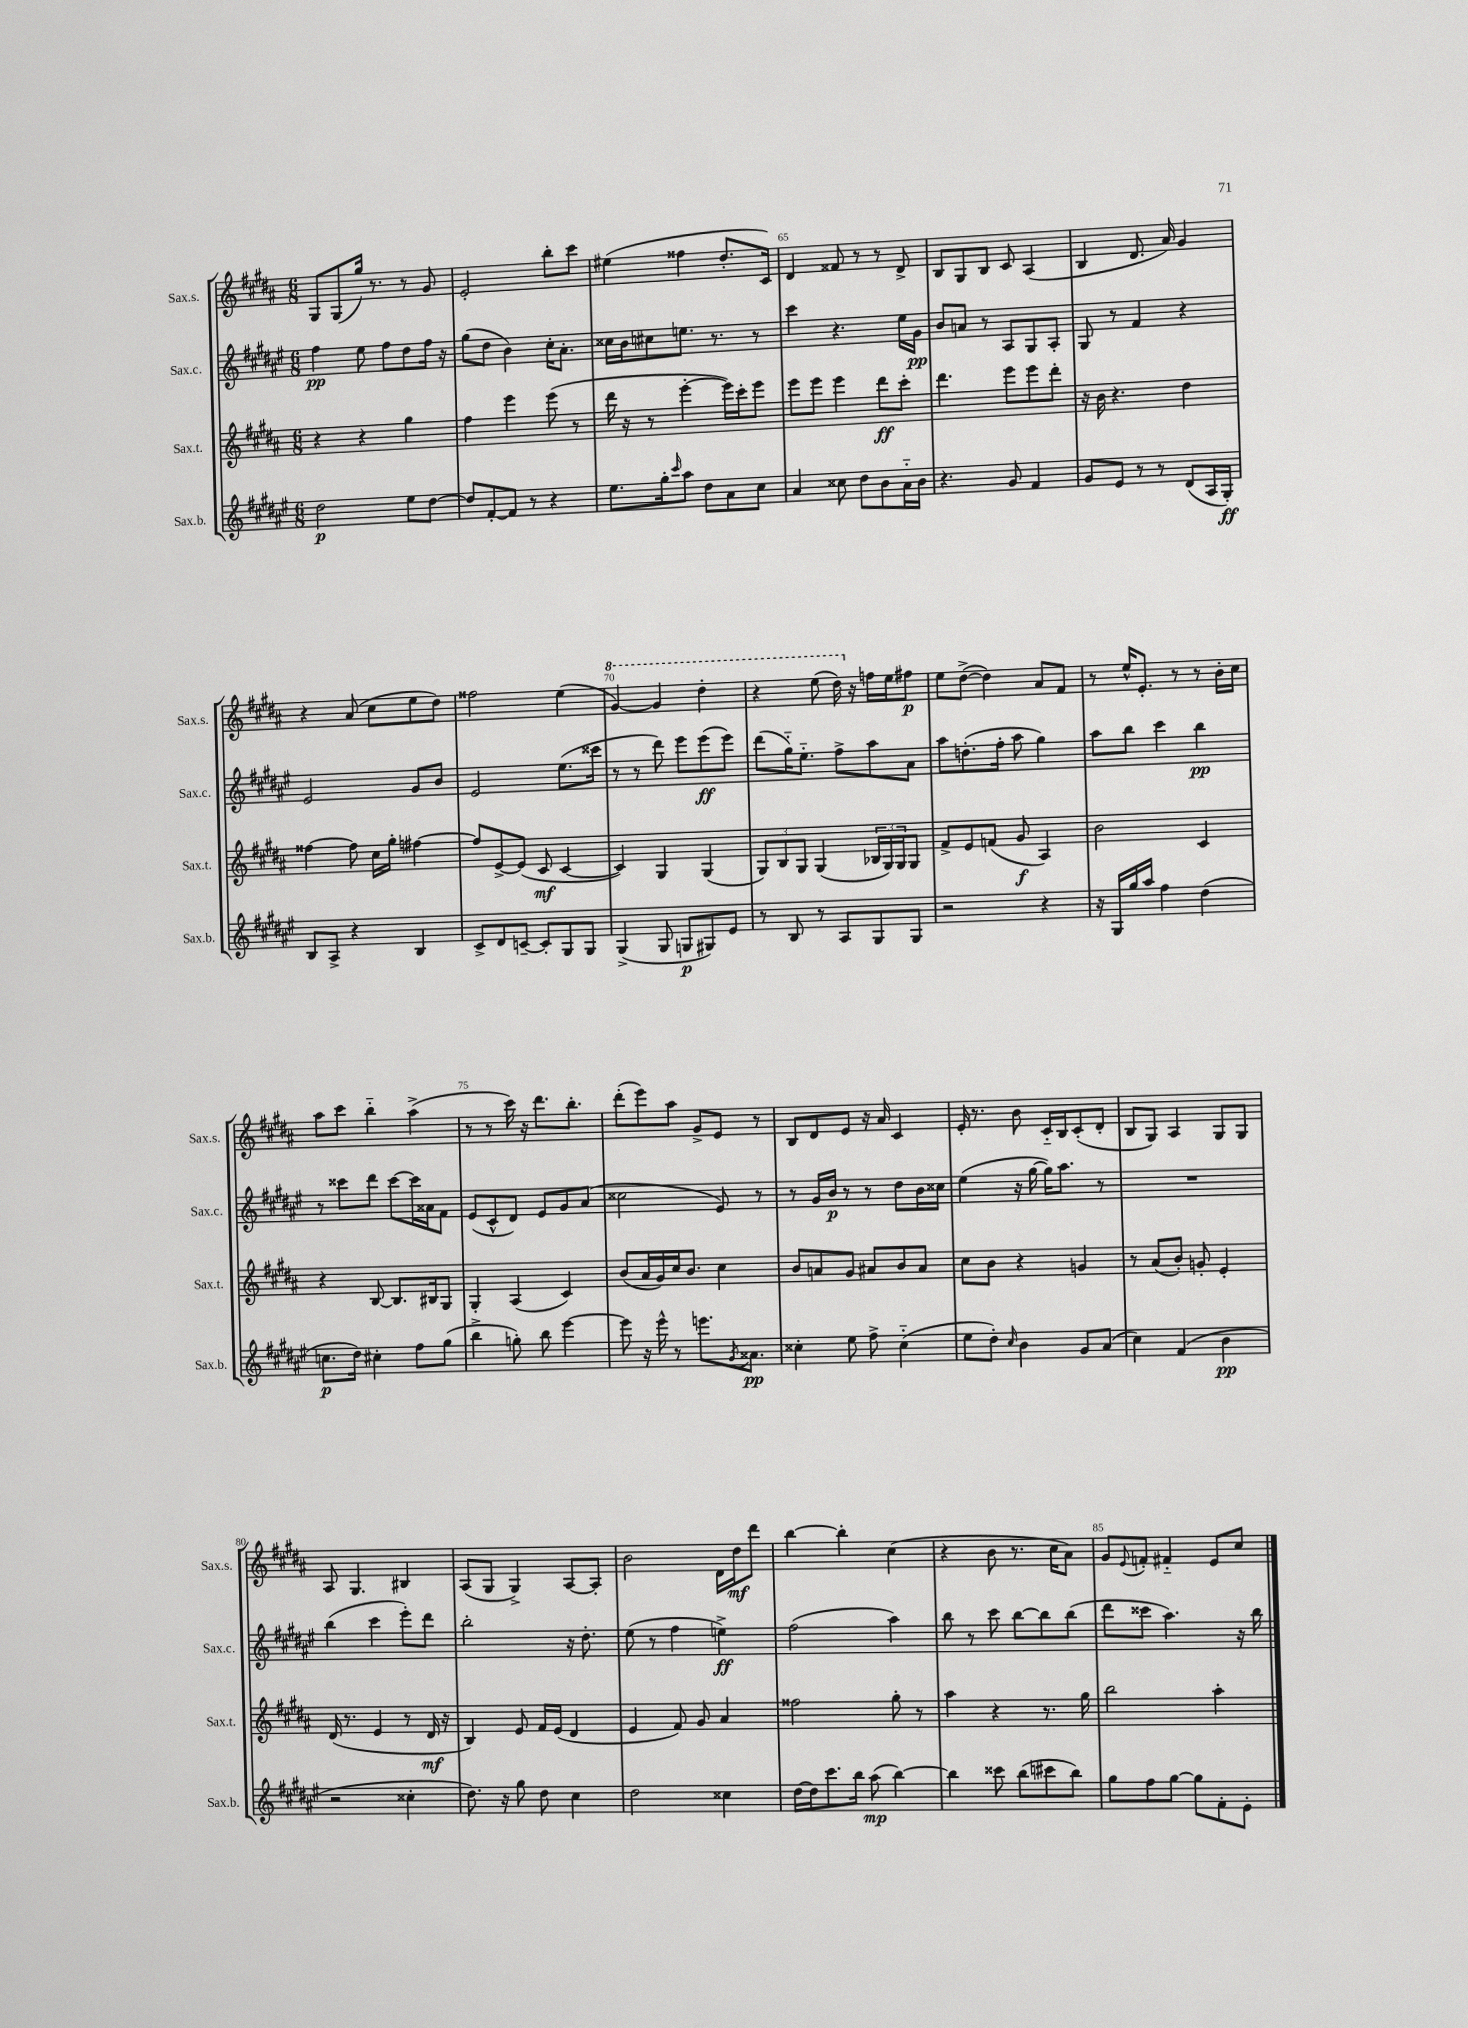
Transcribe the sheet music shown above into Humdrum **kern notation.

**kern	**dynam	**kern	**dynam	**kern	**dynam	**kern	**dynam
*part4	*part4	*part3	*part3	*part2	*part2	*part1	*part1
*staff4	*staff4	*staff3	*staff3	*staff2	*staff2	*staff1	*staff1
*I"Sax.b.	*	*I"Sax.t.	*	*I"Sax.c.	*	*I"Sax.s.	*
*I'Sax.b.	*	*I'Sax.t.	*	*I'Sax.c.	*	*I'Sax.s.	*
*clefG2	*	*clefG2	*	*clefG2	*	*clefG2	*
*k[f#c#g#d#a#e#]	*	*k[f#c#g#d#a#]	*	*k[f#c#g#d#a#e#]	*	*k[f#c#g#d#a#]	*
*M6/8	*	*M6/8	*	*M6/8	*	*M6/8	*
=62	=62	=62	=62	=62	=62	=62	=62
2dd#\	p	4r	.	4ff#\	pp	8G#/L	.
.	.	.	.	.	.	(8G#/	.
.	.	4r	.	8ee#\	.	16gg#/Jk)	.
.	.	.	.	.	.	8.r	.
.	.	.	.	8ff#\L	.	.	.
8ee#\L	.	4gg#\	.	8dd#\	.	8r	.
[8dd#\J	.	.	.	16ff#\Jk	.	8g#/	.
.	.	.	.	16r	.	.	.
=63	=63	=63	=63	=63	=63	=63	=63
8dd#/L]	.	4ff#\	.	(8gg#\L	.	2e'/	.
[8f#'/	.	.	.	8dd#\J	.	.	.
8f#/J]	.	4eee\	.	4b\)	.	.	.
8r	.	.	.	.	.	.	.
4r	.	(8eee\	.	16cc#'\KL	.	8bb'\L	.
.	.	.	.	8.a#'\J	.	.	.
.	.	8r	.	.	.	8ccc#\J	.
=64	=64	=64	=64	=64	=64	=64	=64
8.ee#\L	.	16ddd#\	.	16cc##X\LL	.	(4ee#X\	.
.	.	16r	.	16b\J	.	.	.
.	.	8r	.	8cc#X\	.	.	.
16gg#'\k	.	.	.	.	.	.	.
16qqccc#/	.	.	.	.	.	.	.
8aa#\J	.	[4eee'\	.	8.een\J	.	4ff##X\	.
8dd#\L	.	.	.	.	.	.	.
.	.	.	.	8.r	.	.	.
8a#\	.	16eee\LL])	.	.	.	8.dd#'/L	.
.	.	16ccc#'\J	.	.	.	.	.
8cc#\J	.	8eee\J	.	8r	.	.	.
.	.	.	.	.	.	16c#/Jk)	.
=65	=65	=65	=65	=65	=65	=65	=65
4a#/	.	8eee\L	.	4ccc#\	.	4d#/	.
.	.	8eee\J	.	.	.	.	.
8cc##X\	.	4eee\	.	4.r	.	8f##X/	.
8dd#\L	.	.	.	.	.	8r	.
8b\	.	8ddd#\L	ff	.	.	8r	.
16a#\L	.	8ccc#'\J	.	16ee#\LL	.	8d#^/	.
16b\JJ	.	.	.	16g#\JJ	pp	.	.
=66	=66	=66	=66	=66	=66	=66	=66
4.r	.	4.ddd#\	.	8b/L	.	8B/L	.
.	.	.	.	8an/J	.	8G#/	.
.	.	.	.	8r	.	8B/J	.
8g#/	.	8eee\L	.	8A#/L	.	8c#/	.
4f#/	.	8eee\	.	8G#/	.	(4A#/	.
.	.	8ddd#'\J	.	8A#'/J	.	.	.
=67	=67	=67	=67	=67	=67	=67	=67
8g#/L	.	16r	.	8G#/	.	4B/	.
.	.	16b\	.	.	.	.	.
8e#/J	.	4.r	.	8r	.	.	.
8r	.	.	.	4f#/	.	8.d#/	.
8r	.	.	.	.	.	.	.
.	.	.	.	.	.	16a#/)	.
(8d#/L	.	4dd#\	.	4r	.	4g#/	.
16A#/L	.	.	.	.	.	.	.
16G#'/JJ)	ff	.	.	.	.	.	.
!!LO:LB:g=z
=68	=68	=68	=68	=68	=68	=68	=68
8B/L	.	[4ff##X\	.	2e#/	.	4r	.
8A#^/J	.	.	.	.	.	.	.
4r	.	8ff##\]	.	.	.	(8a#/	.
.	.	16cc#\LL	.	.	.	8cc#\L	.
.	.	16gg#'\JJ	.	.	.	.	.
4B/	.	[4ff#X\	.	8g#/L	.	8ee\	.
.	.	.	.	8b/J	.	8dd#\J)	.
=69	=69	=69	=69	=69	=69	=69	=69
8c#^/L	.	8ff#/L]	.	2e#/	.	2ff##X\	.
8d#/	.	[8e^/	.	.	.	.	.
[8cn~/J	.	(8e/J]	.	.	.	.	.
8c'/L]	.	8c#/	mf	.	.	.	.
8G#/	.	[4c#/	.	(8.ee#\L	.	(4ee\	.
8G#/J	.	.	.	.	.	.	.
.	.	.	.	16ccc##X\Jk	.	.	.
=70	=70	=70	=70	=70	=70	=70	=70
*	*	*	*	*	*	*8va	*
(4G#^/	.	4c#/])	.	8r	.	[4gg#/)	.
.	.	.	.	8r	.	.	.
8G#/	.	4G#/	.	8ddd#\)	.	4gg#/]	.
8Gn/L	p	.	.	8eee#\L	.	.	.
8G#X/)	.	(4G#/	.	(8eee#\	ff	4ddd#'\	.
8e#/J	.	.	.	8eee#\J)	.	.	.
=71	=71	=71	=71	=71	=71	=71	=71
8r	.	12G#/L)	.	(8ddd#\L	.	4r	.
.	.	12B/	.	.	.	.	.
8B/	.	.	.	16gg#\K)	.	.	.
.	.	12G#/J	.	.	.	.	.
.	.	.	.	8.ee#\J	.	.	.
8r	.	(4G#/	.	.	.	(8eee\	.
8A#/L	.	.	.	8ff#^\L	.	16ddd#\)	.
*	*	*	*	*	*	*X8va	*
.	.	.	.	.	.	16r	.
8G#/	.	24B-X/LL	.	8aa#\	.	16ffn\LL	.
.	.	24G#/)	.	.	.	.	.
.	.	.	.	.	.	16ee\J	.
.	.	24G#/J	.	.	.	.	.
8G#/J	.	8G#/J	.	8a#\J	.	8ff#X\J	p
=72	=72	=72	=72	=72	=72	=72	=72
2r	.	8f#^/L	.	8aa#\L	.	8ee\L	.
.	.	8e/	.	(8.ddn'\	.	([8dd#^\J	.
.	.	(8fn/J	.	.	.	4dd#\])	.
.	.	.	.	16ff#'\Jk	.	.	.
.	.	8g#/	f	8aa#\	.	.	.
4r	.	4A#/)	.	4gg#\)	.	8a#/L	.
.	.	.	.	.	.	8f#/J	.
=73	=73	=73	=73	=73	=73	=73	=73
16r	.	2b\	.	8aa#\L	.	8r	.
16G#/LL	.	.	.	.	.	.	.
16gg#/	.	.	.	8bb\J	.	16ee^^/KL	.
16aa#/JJ	.	.	.	.	.	8.e'/J	.
4ff#\	.	.	.	4ccc#\	.	.	.
.	.	.	.	.	.	8r	.
(4dd#\	.	4c#/	.	4bb\	pp	8r	.
.	.	.	.	.	.	16b'\LL	.
.	.	.	.	.	.	16cc#\JJ	.
!!LO:LB:g=z
=74	=74	=74	=74	=74	=74	=74	=74
8.ccn\L	p	4r	.	8r	.	8aa#\L	.
.	.	.	.	8ccc##X\L	.	8ccc#\J	.
16dd#\Jk)	.	.	.	.	.	.	.
4cc#X'\	.	[8B/	.	8ddd#\J	.	4bb\	.
.	.	8.B/L]	.	[8ccc##\L	.	.	.
8ff#\L	.	.	.	16ccc##\L]	.	(4aa#^\	.
.	.	16B#X/k	.	16a##X\J	.	.	.
(8gg#\J	.	8G#/J	.	8f#\J	.	.	.
=75	=75	=75	=75	=75	=75	=75	=75
4bb^\	.	4G#'/	.	(8e#/L	.	8r	.
.	.	.	.	8c#^^/	.	8r	.
8ggn'\)	.	(4A#/	.	8d#/J)	.	16ccc#\)	.
.	.	.	.	.	.	16r	.
8bb\	.	.	.	8e#/L	.	8.ddd#\L	.
[4eee#\	.	4c#/)	.	8g#/	.	.	.
.	.	.	.	.	.	8.bb'\J	.
.	.	.	.	(8a#/J	.	.	.
=76	=76	=76	=76	=76	=76	=76	=76
8eee#\]	.	(8b/L	.	2cc##X\	.	(8ddd#'\L	.
16r	.	16a#/L	.	.	.	8eee\)	.
16eee#^^\	.	16g#/)	.	.	.	.	.
8r	.	16cc#/J	.	.	.	8aa#\J	.
.	.	8.b/J	.	.	.	.	.
8.eeen\L	.	.	.	.	.	8g#^/L	.
.	.	4cc#\	.	8e#/)	.	8e/J	.
8qg#/	.	.	.	.	.	.	.
8.a##X\J	pp	.	.	.	.	.	.
.	.	.	.	8r	.	8r	.
=77	=77	=77	=77	=77	=77	=77	=77
4cc##X'\	.	8b/L	.	8r	.	8B/L	.
.	.	8an/	.	16g#/LL	.	8d#/	.
.	.	.	.	16b/JJ	p	.	.
8ee#\	.	8g#/J	.	8r	.	8e/J	.
8ff#^\	.	8a#X/L	.	8r	.	16r	.
.	.	.	.	.	.	16a#/	.
(4cc##\	.	8b/	.	8dd#\L	.	4c#/	.
.	.	8a#/J	.	16b\L	.	.	.
.	.	.	.	16cc##X\JJ	.	.	.
=78	=78	=78	=78	=78	=78	=78	=78
8ee#\L	.	8cc#\L	.	(4ee#\	.	16e'/	.
.	.	.	.	.	.	8.r	.
8dd#'\J)	.	8b\J	.	.	.	.	.
16qqcc#/	.	.	.	.	.	.	.
4b\	.	4r	.	16r	.	8b\	.
.	.	.	.	[16gg#\	.	.	.
.	.	.	.	16gg#\KL])	.	16c#/LL	.
.	.	.	.	8.aa#\J	.	16B/J	.
8g#/L	.	4gn/	.	.	.	(8c#'/	.
(8a#/J	.	.	.	8r	.	8d#'/J	.
=79	=79	=79	=79	=79	=79	=79	=79
4cc#\)	.	8r	.	2.r	.	8B/L	.
.	.	(8a#/L	.	.	.	8G#/J)	.
(4f#/	.	8b'/J)	.	.	.	4A#/	.
.	.	8gn'/	.	.	.	.	.
4b\	pp	4e'/	.	.	.	8G#/L	.
.	.	.	.	.	.	8G#/J	.
!!LO:LB:g=z
=80	=80	=80	=80	=80	=80	=80	=80
2r	.	(16d#/	.	(4bb\	.	8A#/	.
.	.	8.r	.	.	.	.	.
.	.	.	.	.	.	4.G#/	.
.	.	4e/	.	4ccc#\	.	.	.
4cc##X'\	.	8r	.	8eee#'\L)	.	4B#X/	.
.	.	16d#/	mf	8ddd#\J	.	.	.
.	.	16r	.	.	.	.	.
=81	=81	=81	=81	=81	=81	=81	=81
8.dd#\)	.	4B/)	.	2bb'\	.	(8A#/L	.
.	.	.	.	.	.	8G#/J	.
16r	.	.	.	.	.	.	.
8gg#\	.	8e/	.	.	.	4G#^/)	.
8dd#\	.	16f#/LL	.	.	.	.	.
.	.	(16e/JJ	.	.	.	.	.
4cc#\	.	4d#/	.	16r	.	[8A#/L	.
.	.	.	.	8.dd#'\	.	.	.
.	.	.	.	.	.	8A#'/J]	.
=82	=82	=82	=82	=82	=82	=82	=82
2dd#\	.	4e/	.	(8ee#\	.	2b\	.
.	.	.	.	8r	.	.	.
.	.	8f#/)	.	4ff#\	.	.	.
.	.	8g#/	.	.	.	.	.
4cc##X\	.	4a#/	.	4een^\)	ff	16d#\LL	.
.	.	.	.	.	.	16dd#\J	mf
.	.	.	.	.	.	8ddd#\J	.
=83	=83	=83	=83	=83	=83	=83	=83
[16dd#\LL	.	2ff##X\	.	(2ff#\	.	[4bb\	.
16dd#\J]	.	.	.	.	.	.	.
8.ccc#\	.	.	.	.	.	.	.
.	.	.	.	.	.	4bb'\]	.
16bb\Jk	.	.	.	.	.	.	.
(8aa#\	mp	.	.	.	.	.	.
[4bb\)	.	8gg#'\	.	4aa#\)	.	(4cc#\	.
.	.	8r	.	.	.	.	.
=84	=84	=84	=84	=84	=84	=84	=84
4bb\]	.	4aa#\	.	8bb\	.	4r	.
.	.	.	.	8r	.	.	.
8ccc##X\	.	4r	.	8ccc#\	.	8b\	.
(8bb\L	.	.	.	[8bb\L	.	8.r	.
8ccc#X\	.	8.r	.	8bb\]	.	.	.
.	.	.	.	.	.	16cc#\KL	.
8bb\J)	.	.	.	(8bb\J	.	8a#\J)	.
.	.	16gg#\	.	.	.	.	.
=85	=85	=85	=85	=85	=85	=85	=85
8gg#\L	.	2bb\	.	8ddd#\L	.	8g#/L	.
.	.	.	.	.	.	8qqe/	.
8ff#\	.	.	.	8ccc##X\J	.	8fn'/J	.
[8gg#\J	.	.	.	4.aa#\)	.	4f#X/	.
8gg#\L]	.	.	.	.	.	.	.
8f#'\	.	4aa#'\	.	.	.	8e/L	.
8e#'\J	.	.	.	16r	.	8cc#/J	.
.	.	.	.	16bb\	.	.	.
==	==	==	==	==	==	==	==
*-	*-	*-	*-	*-	*-	*-	*-
